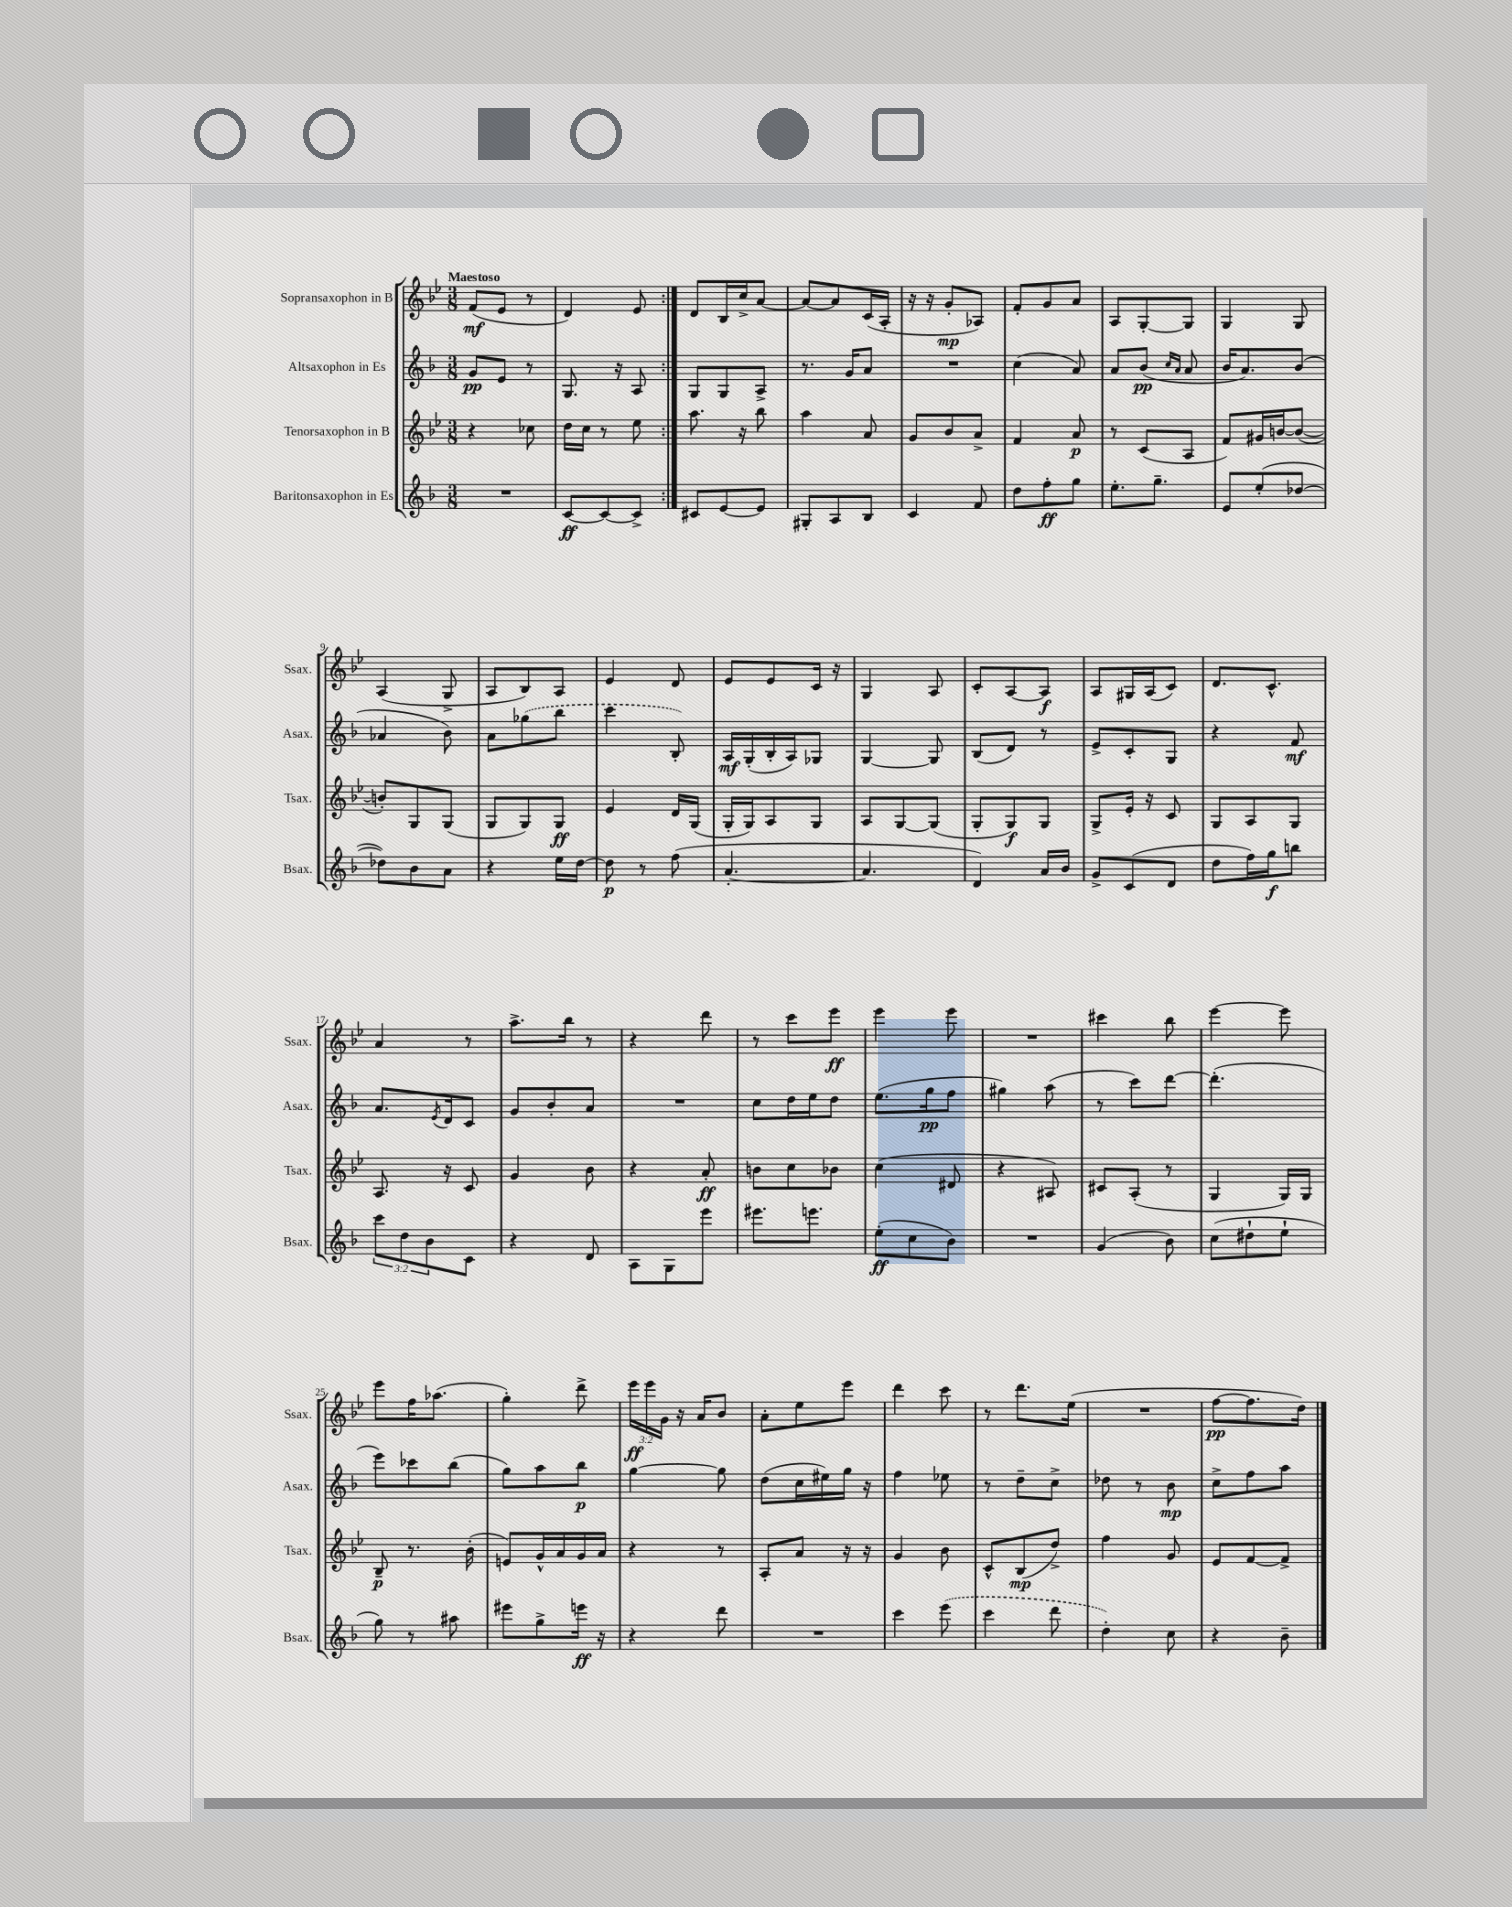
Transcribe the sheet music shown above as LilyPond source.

<<
\new StaffGroup <<
\new Staff = "s0" \with { instrumentName = "Sopransaxophon in B" shortInstrumentName = "Ssax." } {
    \clef treble \key bes \major \numericTimeSignature \time 3/8 \override Staff.TupletNumber.text = #tuplet-number::calc-fraction-text \tempo "Maestoso"
    \repeat volta 2 { f'8\mf( ees'8 r8 |
    d'4) ees'8 | }
    d'8 bes16 c''16-> a'8~ |
    a'8~ a'8 c'16( a16-. |
    r16 r16 g'8-.\mp aes8) |
    f'8-. g'8 a'8 |
    a8 g8~-. g8 |
    g4 g8 |
    a4( g8-> |
    a8 bes8) a8 |
    ees'4 d'8 |
    ees'8 ees'8 c'16 r16 |
    g4 a8 |
    c'8-. a8~ a8\f |
    a8 gis16 a16( c'8) |
    d'8. c'8.-^ |
    a'4 r8 |
    a''8.-> bes''16 r8 |
    r4 d'''8 |
    r8 c'''8 ees'''8\ff |
    ees'''4 ees'''8 |
    R4. |
    cis'''4 bes''8 |
    ees'''4~ ees'''8 |
    ees'''8 f''16 aes''8.( |
    g''4-.) d'''8-> |
    \tuplet 3/2 { ees'''16\ff ees'''16 g'16 } r16 a'16 bes'8 |
    a'8-. ees''8 ees'''8 |
    d'''4 c'''8 |
    r8 d'''8. ees''16( |
    R4. |
    f''8~\pp f''8. d''16) \bar "|." |
}
\new Staff = "s1" \with { instrumentName = "Altsaxophon in Es" shortInstrumentName = "Asax." } {
    \clef treble \key f \major \numericTimeSignature \time 3/8
    \repeat volta 2 { g'8\pp e'8 r8 |
    g8. r16 a8 | }
    g8 g8 a8-> |
    r8. g'16 a'8 |
    R4. |
    c''4( a'8) |
    a'8 bes'8\pp( \grace { c''16 a'16 } a'8 |
    bes'16 a'8.) bes'8( |
    aes'4 bes'8) |
    a'8 \once \slurDashed ges''8( bes''8 |
    c'''4 bes8-.) |
    a16\mf g16-.( bes16-. a16) ges8 |
    g4~ g8 |
    bes8( d'8) r8 |
    e'8-> c'8-. g8 |
    r4 f'8\mf |
    a'8. \acciaccatura { e'8 } d'16 c'8 |
    g'8 bes'8-. a'8 |
    R4. |
    c''8 d''16 e''16 d''8 |
    e''8.( g''16\pp f''8 |
    gis''4) a''8( |
    r8 c'''8) d'''8~ |
    d'''4.-.( |
    e'''8) ces'''8 bes''8( |
    g''8) a''8 bes''8\p |
    g''4~ g''8 |
    d''8( c''16 eis''16) g''16 r16 |
    f''4 ees''8 |
    r8 d''8-- c''8-> |
    des''8 r8 bes'8\mp |
    c''8-> f''8 a''8 \bar "|." |
}
\new Staff = "s2" \with { instrumentName = "Tenorsaxophon in B" shortInstrumentName = "Tsax." } {
    \clef treble \key bes \major \numericTimeSignature \time 3/8
    \repeat volta 2 { r4 ces''8 |
    d''16 c''16 r8 ees''8 | }
    a''8. r16 bes''8 |
    a''4 a'8 |
    g'8 bes'8 a'8-> |
    f'4 a'8\p |
    r8 c'8( a8 |
    f'8) gis'16 b'16~ b'8~( |
    b'8-.) g8 g8( |
    g8 g8) g8\ff |
    ees'4 d'16 g16( |
    g16-. g16) a8 g8 |
    a8 g8~ g8( |
    g8-. g8\f) g8 |
    g8-> ees'16-. r16 c'8 |
    g8 a8 g8 |
    a8. r16 c'8 |
    g'4 bes'8 |
    r4 a'8-.\ff |
    b'8 c''8 bes'8 |
    c''4( dis'8 |
    r4 ais8) |
    cis'8 a8-.( r8 |
    g4 g16) g16 |
    bes8--\p r8. bes'16-.( |
    e'8) g'16-^ a'16 g'16 a'16 |
    r4 r8 |
    a8-. a'8 r16 r16 |
    g'4 bes'8 |
    c'8-^ bes8\mp( d''8->) |
    f''4 g'8 |
    ees'8 f'8~ f'8-> \bar "|." |
}
\new Staff = "s3" \with { instrumentName = "Baritonsaxophon in Es" shortInstrumentName = "Bsax." } {
    \clef treble \key f \major \numericTimeSignature \time 3/8 \override Staff.TupletNumber.text = #tuplet-number::calc-fraction-text
    \repeat volta 2 { R4. |
    c'8~\ff c'8~ c'8-> | }
    cis'8 e'8~ e'8 |
    gis8-. a8 bes8 |
    c'4 f'8 |
    d''8 f''8-.\ff g''8 |
    e''8.-. g''8.-- |
    e'8 e''8-.( des''8~ |
    des''8) bes'8 a'8 |
    r4 e''16 d''16~ |
    d''8\p r8 f''8( |
    a'4.~-. |
    a'4. |
    d'4) a'16 bes'16 |
    g'8-> c'8( d'8 |
    d''8 f''16) g''16\f b''8 |
    \tuplet 3/2 { c'''8 d''8 bes'8 } c'8 |
    r4 d'8 |
    a8 g8 e'''8 |
    eis'''8. e'''8. |
    e''8-.\ff( c''8 bes'8) |
    R4. |
    g'4( bes'8) |
    c''8( dis''8-! e''8-! |
    g''8) r8 ais''8 |
    eis'''8 g''8-> e'''16\ff r16 |
    r4 d'''8 |
    R4. |
    c'''4 \once \slurDashed e'''8( |
    c'''4 d'''8 |
    d''4-.) c''8 |
    r4 bes'8-- \bar "|." |
}
>>
>>
